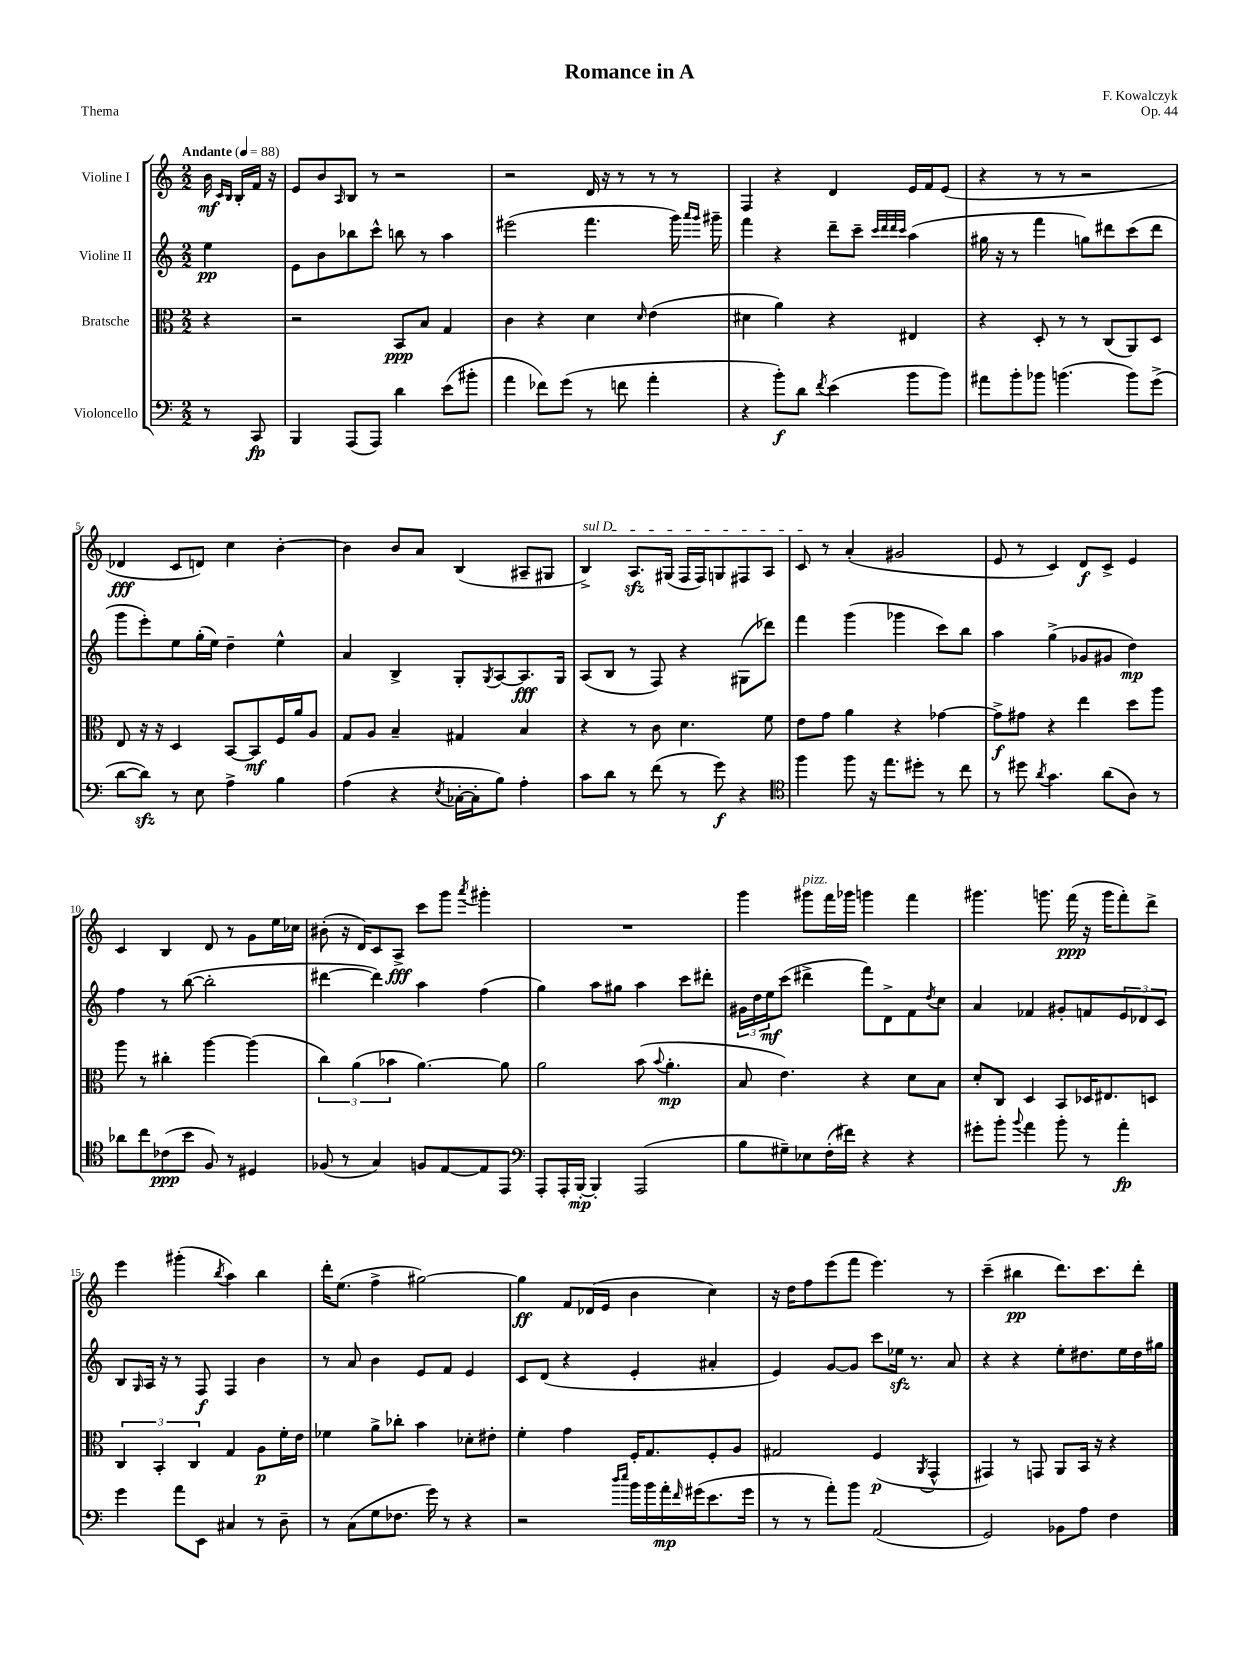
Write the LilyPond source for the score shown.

\header { title = "Romance in A" composer = "F. Kowalczyk" opus = "Op. 44" piece = "Thema" }
<<
\new StaffGroup <<
\new Staff = "s0" \with { instrumentName = "Violine I" } {
    \clef treble \key c \major \numericTimeSignature \time 2/2 \partial 4 \tempo "Andante" 4 = 88
    b'16\mf \grace { c'16 b16 } b16-. f'16 r16 |
    e'8 b'8 \grace { a16 } b8 r8 r2 |
    r2 d'16 r16 r8 r8 r8 |
    f4 r4 d'4 e'16 f'16 e'8( |
    r4 r8 r8 r2 |
    des'4\fff c'8 d'8) c''4 b'4~-. |
    b'4 b'8 a'8 b4( ais8-- gis8 |
    \once \override TextSpanner.bound-details.left.text = \markup { \italic "sul D" } b4->\startTextSpan) a8.\sfz gis16( f16 f16) g8 fis8 a8 |
    c'8\stopTextSpan r8 a'4-.( gis'2 |
    e'8 r8 c'4) d'8\f c'8-> e'4 |
    c'4 b4 d'8 r8 g'8 e''16 ces''16 |
    bis'8-.( r16 d'16) c'8 a8->\fff c'''8 g'''8 \acciaccatura { a'''8 } gis'''4-. |
    R1 |
    g'''4 gis'''8^\markup { \italic "pizz." } f'''16 ges'''16 g'''4 f'''4 |
    gis'''4. g'''8. f'''16\ppp( r16 g'''16 f'''8-.) d'''8-> |
    e'''4 gis'''4-.( \acciaccatura { b''8 } a''4) b''4 |
    d'''16-. e''8.( f''4-> gis''2~) |
    gis''4\ff f'8 des'16( e'16 b'4 c''4) |
    r16 d''16 f''8 e'''8( f'''8 e'''4.) r8 |
    c'''4--( bis''4\pp d'''8.) c'''8. d'''8-. \bar "|." |
}
\new Staff = "s1" \with { instrumentName = "Violine II" } {
    \clef treble \key c \major \numericTimeSignature \time 2/2 \partial 4
    e''4\pp |
    e'8 b'8 bes''8 c'''8-^ b''8 r8 a''4 |
    eis'''2( f'''4. g'''16) \grace { a'''16 g'''16 } gis'''16-- |
    f'''4 r4 d'''8-- c'''8-- \grace { c'''32 d'''32 d'''32 c'''32 } a''4( |
    gis''16 r16 r8 f'''4 g''8) dis'''8 c'''8( dis'''8 |
    g'''8 e'''8-.) e''8 g''16-.( e''16) d''4-- e''4-^ |
    a'4 b4-> g8-. \acciaccatura { g8 } a8~ a8.\fff g16 |
    a8( b8 r8 f8) r4 gis8( des'''8) |
    f'''4 g'''4( ges'''4 c'''8) b''8 |
    a''4 g''4->( ges'8 gis'8 d''4\mp) |
    f''4 r8 b''8~( b''2-. |
    dis'''4~ dis'''4) a''4 f''4( |
    g''4) a''8 gis''8 a''4 c'''8 dis'''8-. |
    \tuplet 3/2 { gis'16 d''16 e''16\mf } c'''8( dis'''4-> f'''8) d'8-> f'8 \acciaccatura { d''8 } c''8 |
    a'4 fes'4 gis'8-. f'8 \tuplet 3/2 { e'8 des'8 c'8 } |
    b8 \grace { g16 } a16 r16 r8 f8\f f4 b'4 |
    r8 a'8 b'4 e'8 f'8 e'4 |
    c'8 d'8( r4 e'4-. ais'4-. |
    e'4) g'8~ g'8 c'''8 ees''16\sfz r8. a'8 |
    r4 r4 e''8-. dis''8. e''16 dis''16 gis''16 \bar "|." |
}
\new Staff = "s2" \with { instrumentName = "Bratsche" } {
    \clef alto \key c \major \numericTimeSignature \time 2/2 \partial 4
    r4 |
    r2 b,8\ppp b8 g4 |
    c'4 r4 d'4 \grace { d'16 } e'4( |
    dis'4 a'4) r4 eis4 |
    r4 d8-. r8 r8 c8( a,8) d8 |
    e8 r16 r16 d4 b,8~ b,8\mf f16 a'16 a8 |
    g8 a8 b4-- gis4 b4 |
    r4 r8 c'8 d'4. f'8 |
    e'8 g'8 a'4 r4 ges'4~ |
    ges'8->\f gis'8 r4 e''4 d''8 a''8 |
    a''8 r8 cis''4-. a''4~ a''4( |
    \tuplet 3/2 { c''4) a'4( bes'4 } a'4.~) a'8 |
    a'2 b'8( \appoggiatura { b'8 } a'4.-.\mp |
    b8 e'4.) r4 d'8 b8 |
    d'8-. c8 d4 b,8 des16 eis8. d8 |
    \tuplet 3/2 { c4 b,4-. c4 } g4 a8\p f'16-. e'16 |
    fes'4 a'8-> ces''8-. b'4 des'8-. eis'8-. |
    f'4-. g'4 f16-. g8. f8-. a8 |
    gis2 f4\p( \acciaccatura { a,8 } g,4-^ |
    gis,4) r8 g,8 a,8 b,16 r16 r4 \bar "|." |
}
\new Staff = "s3" \with { instrumentName = "Violoncello" } {
    \clef bass \key c \major \numericTimeSignature \time 2/2 \partial 4
    r8 c,8\fp |
    b,,4 a,,8( a,,8) d'4 e'8( bis'8-. |
    a'4 fes'8) g'8( r8 f'8 a'4-. |
    r4 b'8-.\f) d'8 \acciaccatura { f'8 } e'4( b'8 b'8) |
    ais'8 b'8-. bes'8 b'4.( b'8) g'8->( |
    d'8~ d'8\sfz) r8 e8 a4-> b4 |
    a4( r4 \acciaccatura { e8 } ces16~-. ces16-. b8) a4-. |
    c'8 d'8 r8 f'8( r8 g'8\f) r4 |
    \clef tenor f''4 f''8 r16 e''8. dis''8-. r8 c''8 |
    r8 dis''8 \acciaccatura { a'8 } g'4. a'8( a8) r8 |
    aes'8 c''8 ces'8\ppp( b'8 f8) r8 dis4 |
    fes8( r8 g4) f8 e8~ e8 e,8 |
    \clef bass a,,8-. a,,16-. b,,16~-.\mp b,,4-. a,,2( |
    b8 gis8--) ees8 f16-.( fis'16) r4 r4 |
    gis'8-. b'8-. \appoggiatura { b'8 } a'4 b'8-. r8 a'4-.\fp |
    g'4 a'8 e,8 cis4 r8 d8-- |
    r8 c8( g8 fes8. g'16) r8 r4 |
    r2 \grace { d''16 e''16 } b'16 b'16 a'16-.\mp \grace { f'16 } gis'16( e'8. gis'16 |
    r8 r8 a'8-.) b'8 a,2( |
    g,2) bes,8 a8 f4 \bar "|." |
}
>>
>>
